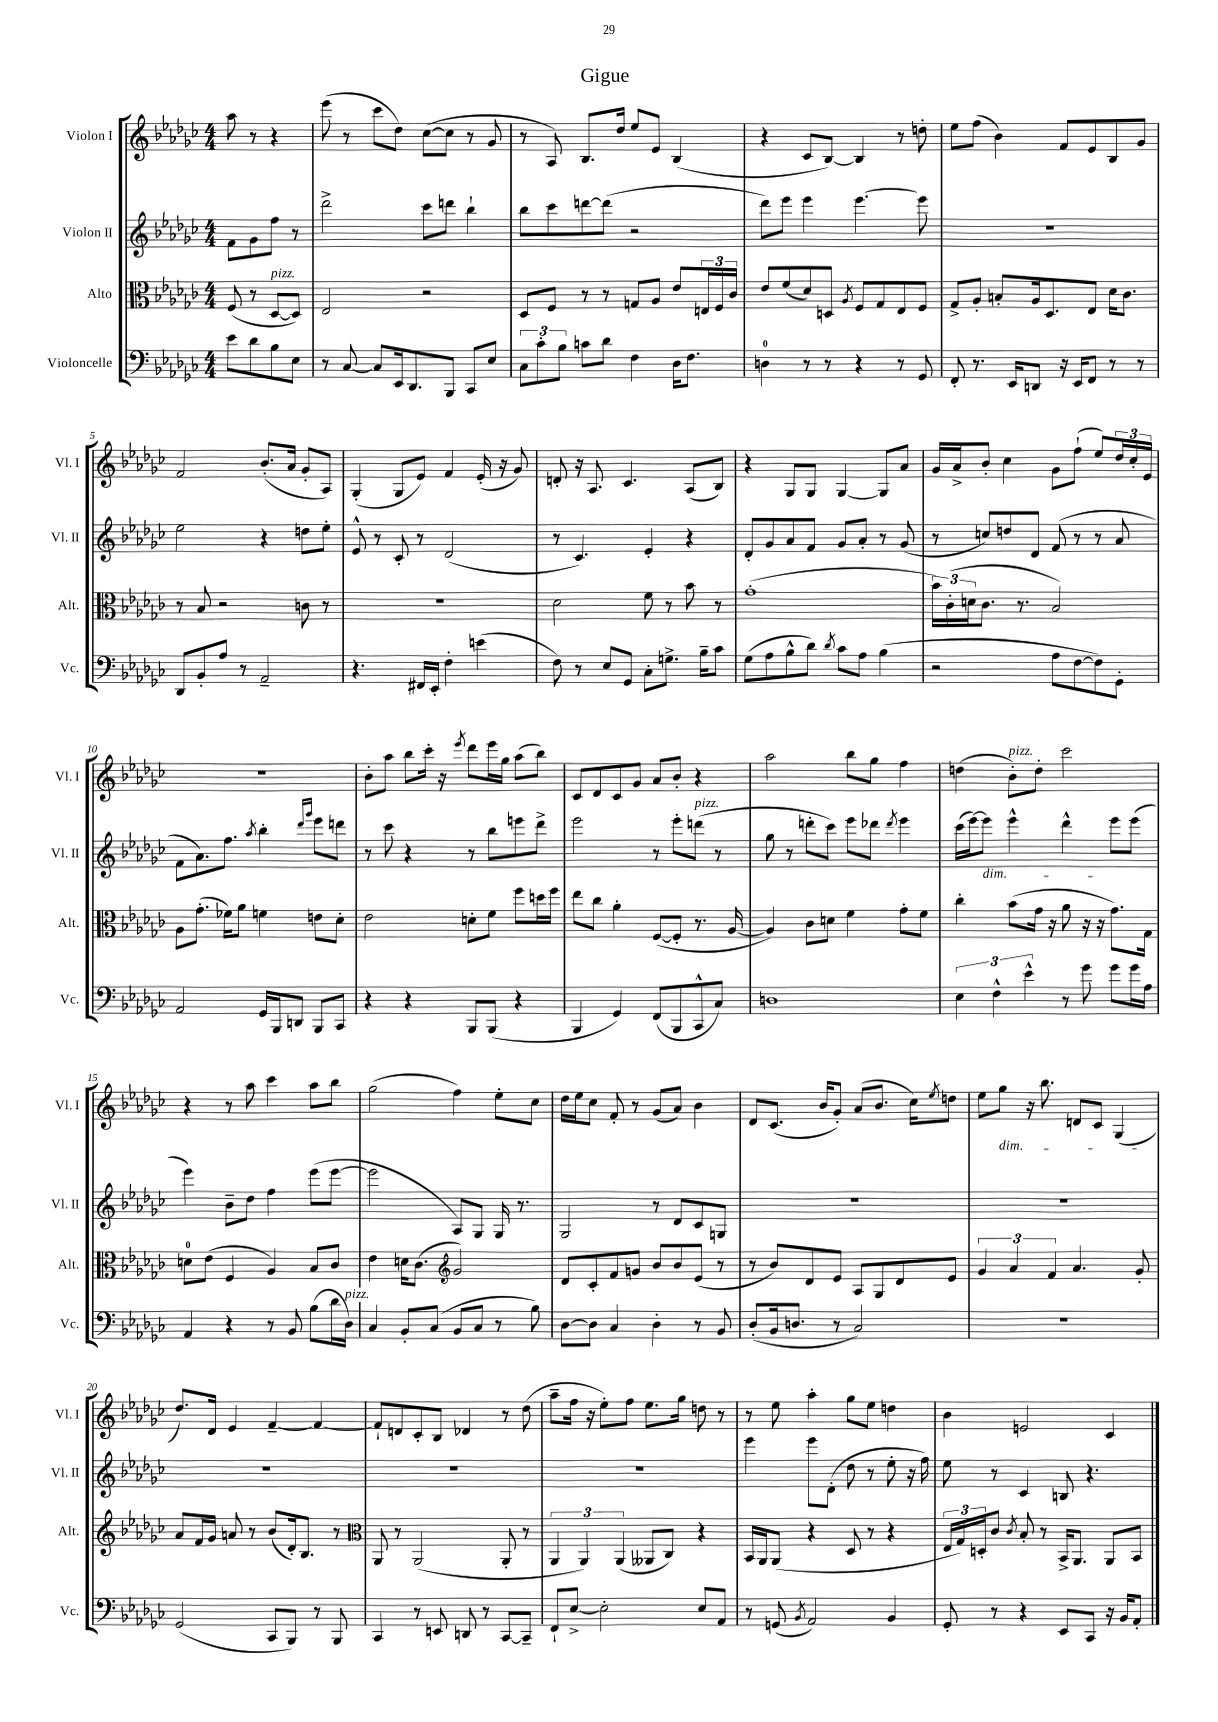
\header { title = "Gigue" }
<<
\new StaffGroup <<
\new Staff = "s0" \with { instrumentName = "Violon I" shortInstrumentName = "Vl. I" } {
    \clef treble \key ges \major \numericTimeSignature \time 4/4 \partial 2
    aes''8 r8 r4 |
    ees'''8( r8 ces'''8 des''8) ces''8~( ces''8 r8 ges'8 |
    r8 aes8) bes8. des''16 ees''8 ees'8 bes4( |
    r4 ces'8 bes8~) bes4 r8 d''8-. |
    ees''8 f''8( bes'4) f'8 ees'8 bes8 ges'8 |
    f'2 bes'8.-.( aes'16 ges'8-. aes8) |
    ges4-.( ges8 ees'8) f'4 ees'16-.( r16 ges'8) |
    d'8-. r16 aes8. ces'4. aes8( bes8) |
    r4 ges8 ges8 ges4~ ges8 aes'8 |
    ges'16 aes'16-> bes'8-. ces''4 ges'8 f''8-!( ees''8) \tuplet 3/2 { des''16 ces''16-. ees'16 } |
    r1 |
    bes'8-. aes''8 bes''8 ces'''16-. r16 \acciaccatura { ees'''8 } des'''8 ees'''16 ges''16 aes''8( bes''8) |
    ces'8 des'8 ces'8 ges'8 aes'8 bes'8-. r4 |
    aes''2 bes''8 ges''8 f''4 |
    d''4( bes'8-.^\markup { \italic "pizz." }) d''8-. ces'''2 |
    r4 r8 aes''8 ces'''4 aes''8 bes''8 |
    ges''2( f''4) ees''8-. ces''8 |
    des''16 ees''16 ces''8 f'8-. r8 ges'8( aes'8) bes'4 |
    des'8 ces'8.( bes'16 ges'8-.) aes'8( bes'8. ces''16) \acciaccatura { ees''8 } d''8 |
    ees''8 ges''8\dim r16 bes''8. d'8 ces'8 ges4\!( |
    des''8.) des'16 ees'4 f'4~-- f'4~ |
    f'8-! d'8 ces'8-. bes8 des'4 r8 des''8( |
    aes''8-- f''16 r16 ees''8-.) f''8 ees''8. ges''16 d''8 r8 |
    r8 ees''8 aes''4-. ges''8 ees''8 d''4 |
    bes'4 e'2 ces'4 \bar "|." |
}
\new Staff = "s1" \with { instrumentName = "Violon II" shortInstrumentName = "Vl. II" } {
    \clef treble \key ges \major \numericTimeSignature \time 4/4 \partial 2
    f'8 ges'8 f''8 r8 |
    des'''2-> ces'''8 d'''8 bes''4-! |
    bes''8 ces'''8 d'''8~ d'''8( r2 |
    des'''8) ees'''8 ees'''4 ees'''4.~ ees'''8 |
    R1 |
    ees''2 r4 d''8 ees''8-. |
    ees'8-^ r8 ces'8-. r8 des'2( |
    r8 ces'4.) ees'4-. r4 |
    des'8-. ges'8 aes'8 f'8 ges'8 aes'8-. r8 ges'8( |
    r8 c''8) d''8 des'8 f'8( r8 r8 aes'8 |
    f'8 aes'8.) f''8. \acciaccatura { aes''8 } bes''4-. \grace { des'''16 ges'''16 } ees'''8 d'''8 |
    r8 ces'''8 r4 r8 bes''8 e'''8 des'''8-> |
    ees'''2 r8 ees'''8-. d'''8^\markup { \italic "pizz." }( r8 |
    ges''8 r8 d'''8-. ces'''8) ees'''8 des'''8 \acciaccatura { des'''8 } ees'''4 |
    ces'''16( ees'''16~) ees'''8\dim ees'''4-^ des'''4-^ ees'''8\! ees'''8( |
    ees'''4) bes'8-- des''8 f''4 ees'''8( ees'''8~ |
    ees'''2 aes8) ges8 ges16 r8. |
    ges2 r8 des'8 ces'8 g8 |
    r1 |
    R1 |
    R1 |
    R1 |
    R1 |
    ees'''4 ees'''8 des'8-.( des''8 r8 ees''8-. r16 f''16) |
    ees''8 r8 ces'4 b8 r4. \bar "|." |
}
\new Staff = "s2" \with { instrumentName = "Alto" shortInstrumentName = "Alt." } {
    \clef alto \key ges \major \numericTimeSignature \time 4/4 \partial 2
    f8( r8 des8~^\markup { \italic "pizz." } des8) |
    ees2 r2 |
    des8 f8 r8 r8 g8 aes8 ees'8 \tuplet 3/2 { e16 f16 ces'16 } |
    ees'8 f'8( des'8) d8 \acciaccatura { aes8 } f8 ges8 ees8 f8 |
    ges8-> aes8-. b8-. aes16 des8. ees8 des'16 ces'8. |
    r8 bes8 r2 c'8 r8 |
    R1 |
    des'2 f'8 r8 bes'8 r8 |
    ges'1-.( |
    \tuplet 3/2 { bes'16) ces'16-.( d'16 } ces'8. r8. bes2) |
    aes8 ges'8.-.( fes'16) aes'8 f'4 e'8 des'8-. |
    ees'2 d'8-. f'8 f''8 d''16 f''16 |
    ees''8 ces''8 aes'4-. f8~( f8-. r8. aes16~ |
    aes4) ces'8 d'8 f'4 ges'8-. f'8 |
    ces''4-. bes'8( ges'16 r16 aes'8 r16 r16 ges'8.) ges16 |
    d'8-0 ees'8( f4 aes4) bes8 ces'8 |
    ees'4 d'16 ces'8.( \clef treble ges'2) |
    des'8 ces'8-. f'8 g'8 bes'8 bes'8 ees'8( r8 |
    r8 bes'8) des'8 ees'8 aes8 ges8 des'8 ees'8 |
    \tuplet 3/2 { ges'4 aes'4 f'4 } aes'4. ges'8-. |
    aes'8 f'16 ges'16 a'8 r8 bes'8( des'16-.) bes8. r8 |
    \clef alto aes,8 r8 aes,2( aes,8-. r8 |
    \tuplet 3/2 { aes,4 aes,4) aes,4( } aeses,8 ces8) r4 |
    bes,16 aes,16 aes,8( r4 des8 r8 r4 |
    \tuplet 3/2 { ees16 ges16) d16-. } ces'8 \acciaccatura { ces'8 } bes8-. r8 bes,16-> aes,8. aes,8 bes,8 \bar "|." |
}
\new Staff = "s3" \with { instrumentName = "Violoncelle" shortInstrumentName = "Vc." } {
    \clef bass \key ges \major \numericTimeSignature \time 4/4 \partial 2
    ees'8 des'8 bes8 ees8 |
    r8 ces8~ ces8 ees,16 des,8. bes,,8 ces,8 ees8 |
    \tuplet 3/2 { ces8 ces'8-. bes8 } c'8 des'8 f4 des16 f8. |
    d4-0 r8 r8 r4 r8 ges,8 |
    f,8-. r8. ees,16 d,8 r16 ees,16 f,8 r8 r8 |
    des,8 bes,8-. aes8 r8 aes,2-- |
    r4. fis,16 ees,16-. f4-. e'4( |
    f8) r8 ees8 ges,8 ces8-. g8.-> bes16-- ces'8 |
    ges8( aes8 bes8-^ des'8) \acciaccatura { des'8 } ces'8 aes8 bes4( |
    r2 aes8 f8~ f8) ges,8-. |
    aes,2 ges,16 bes,,16 d,8 bes,,8 ces,8 |
    r4 r4 bes,,8 bes,,8( r4 |
    bes,,4 ges,4) f,8( bes,,8 ces,8-^ ces8) |
    d1 |
    \tuplet 3/2 { ees4 f4-^ ees'4-^ } r8 ges'8 ges'8 ges'16 aes16 |
    aes,4 r4 r8 bes,8 bes8( des'16 des16^\markup { \italic "pizz." }) |
    ces4 bes,8-. ces8( bes,8 ces8 r8 bes8) |
    des8~ des8 ces4 des4-. r8 bes,8 |
    des8-.( bes,16 d8. r8 ces2) |
    R1 |
    ges,2( ces,8 bes,,8) r8 bes,,8 |
    ces,4 r8 e,8 d,8 r8 ces,8~ ces,8-- |
    f,8-! ees8~-> ees2-. ees8 aes,8 |
    r8 g,8( \acciaccatura { bes,8 } aes,2) bes,4 |
    ges,8-. r8 r4 ees,8 ces,8 r16 bes,16 aes,8-. \bar "|." |
}
>>
>>
